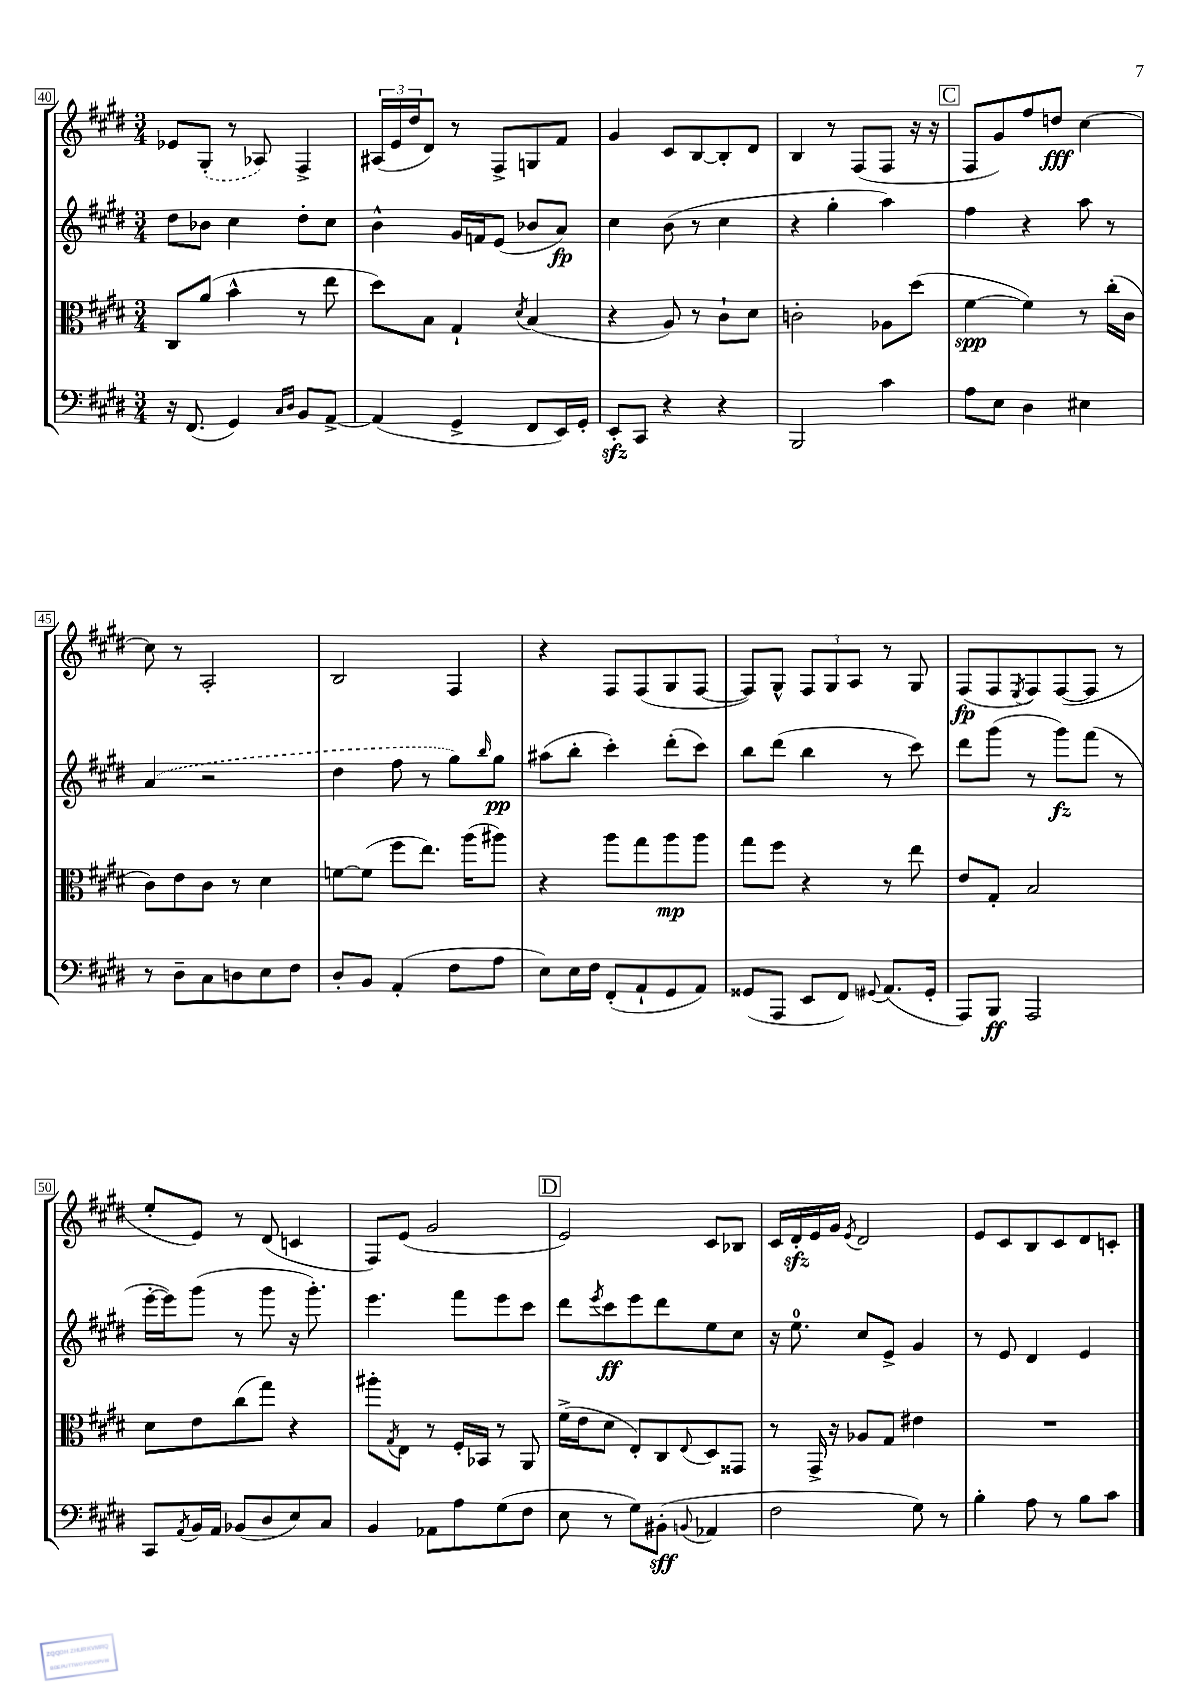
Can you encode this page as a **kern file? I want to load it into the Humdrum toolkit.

**kern	**dynam	**kern	**dynam	**kern	**dynam	**kern	**dynam
*part4	*part4	*part3	*part3	*part2	*part2	*part1	*part1
*staff4	*staff4	*staff3	*staff3	*staff2	*staff2	*staff1	*staff1
*clefF4	*	*clefC3	*	*clefG2	*	*clefG2	*
*k[f#c#g#d#]	*	*k[f#c#g#d#]	*	*k[f#c#g#d#]	*	*k[f#c#g#d#]	*
*M3/4	*	*M3/4	*	*M3/4	*	*M3/4	*
=40	=40	=40	=40	=40	=40	=40	=40
16r	.	8C#/L	.	8dd#\L	.	8e-X/L	.
(8.FF#/	.	.	.	.	.	.	.
.	.	(8a/J	.	8b-X\J	.	(8G#'/J	.
4GG#/)	.	4b^^\	.	4cc#\	.	8r	.
.	.	.	.	.	.	8A-X/)	.
16qqC#/LL	.	.	.	.	.	.	.
16qqD#/JJ	.	.	.	.	.	.	.
8BB/L	.	8r	.	8dd#'\L	.	4F#^/	.
[8AA^/J	.	8ee\	.	8cc#\J	.	.	.
=41	=41	=41	=41	=41	=41	=41	=41
(4AA/]	.	8dd#\L)	.	4b^^\	.	(24A#X/LL	.
.	.	.	.	.	.	24e/	.
.	.	.	.	.	.	24dd#/J	.
.	.	8B\J	.	.	.	8d#/J)	.
4GG#^/	.	4G#`/	.	16g#/LL	.	8r	.
.	.	.	.	16fn/J	.	.	.
.	.	.	.	(8e/J	.	8F#^/L	.
.	.	8qd#/	.	.	.	.	.
8FF#/L	.	(4B/	.	8b-X/L	.	8Gn/	.
16EE/L)	.	.	.	8a/J)	fp	8f#/J	.
16GG#'/JJ	.	.	.	.	.	.	.
=42	=42	=42	=42	=42	=42	=42	=42
8EEzz'/L	.	4r	.	4cc#\	.	4g#/	.
8CC#/J	.	.	.	.	.	.	.
4r	.	8A/)	.	(8b\	.	8c#/L	.
.	.	8r	.	8r	.	[8B/	.
4r	.	8c#`\L	.	4cc#\	.	8B'/]	.
.	.	8d#\J	.	.	.	8d#/J	.
=43	=43	=43	=43	=43	=43	=43	=43
2BBB/	.	2cn'\	.	4r	.	4B/	.
.	.	.	.	4gg#'\	.	8r	.
.	.	.	.	.	.	(8F#/L	.
4c#\	.	8A-X\L	.	4aa\)	.	8F#/J	.
.	.	(8dd#\J	.	.	.	16r	.
.	.	.	.	.	.	16r	.
!!LO:REH:place=s1:t=C
=44	=44	=44	=44	=44	=44	=44	=44
8A\L	.	[4f#\	spp	4ff#\	.	8F#/L	.
8E\J	.	.	.	.	.	8g#/)	.
4D#\	.	4f#\])	.	4r	.	8ff#/	.
.	.	.	.	.	.	8ddn/J	fff
4E#X\	.	8r	.	8aa\	.	[4cc#\	.
.	.	(16cc#'\LL	.	8r	.	.	.
.	.	16c#\JJ	.	.	.	.	.
!!LO:LB:g=z
=45	=45	=45	=45	=45	=45	=45	=45
8r	.	8c#\L)	.	(4a/	.	8cc#\]	.
8D#~\L	.	8e\	.	.	.	8r	.
8C#\	.	8c#\J	.	2r	.	2A'/	.
8Dn\	.	8r	.	.	.	.	.
8E\	.	4d#\	.	.	.	.	.
8F#\J	.	.	.	.	.	.	.
=46	=46	=46	=46	=46	=46	=46	=46
8D#'/L	.	[8fn\L	.	4dd#\	.	2B/	.
8BB/J	.	(8f\J]	.	.	.	.	.
(4AA'/	.	8ff#\L	.	8ff#\	.	.	.
.	.	8.ee\J)	.	8r	.	.	.
8F#\L	.	.	.	8gg#\L)	.	4F#/	.
.	.	(16aa\KL	.	.	.	.	.
.	.	.	.	16qqbb/	.	.	.
8A\J	.	8aa#X\J)	.	8gg#\J	pp	.	.
=47	=47	=47	=47	=47	=47	=47	=47
8E\L)	.	4r	.	(8aa#X\L	.	4r	.
16E\L	.	.	.	8bb'\J	.	.	.
16F#\JJ	.	.	.	.	.	.	.
(8FF#'/L	.	8aa\L	.	4ccc#'\)	.	8F#/L	.
8AA`/	.	8gg#\	.	.	.	(8F#/	.
8GG#/	.	8aa\	mp	(8ddd#'\L	.	8G#/	.
8AA/J)	.	8aa\J	.	8ccc#\J)	.	[8F#/J	.
=48	=48	=48	=48	=48	=48	=48	=48
(8GG##X/L	.	8gg#\L	.	8bb\L	.	8F#/L])	.
8AAA/J	.	8ff#\J	.	(8ddd#\J	.	8G#^^/J	.
8EE/L	.	4r	.	4bb\	.	12F#/L	.
.	.	.	.	.	.	12G#/	.
8FF#/J)	.	.	.	.	.	.	.
.	.	.	.	.	.	12A/J	.
8qqGG#X/	.	.	.	.	.	.	.
(8.AA/L	.	8r	.	8r	.	8r	.
.	.	8ee\	.	8ccc#\)	.	8G#/	.
16GG#'/Jk	.	.	.	.	.	.	.
=49	=49	=49	=49	=49	=49	=49	=49
8AAA/L)	.	8e/L	.	8ddd#\L	.	(8F#/L	fp
8BBB/J	ff	8G#'/J	.	(8ggg#\J	.	8F#/	.
.	.	.	.	.	.	8qE/	.
2AAA/	.	2B/	.	8r	.	8F#/)	.
.	.	.	.	8ggg#\L)	fz	([8F#/	.
.	.	.	.	(8fff#\J	.	8F#/J]	.
.	.	.	.	8r	.	8r	.
!!LO:LB:g=z
=50	=50	=50	=50	=50	=50	=50	=50
8CC#/L	.	8d#\L	.	[16eee'\LL	.	8ee'/L	.
.	.	.	.	16eee\J])	.	.	.
8qAA/	.	.	.	.	.	.	.
16BB/L	.	8e\	.	(8ggg#\J	.	8e/J)	.
16AA/JJ	.	.	.	.	.	.	.
(8BB-X/L	.	(8cc#\	.	8r	.	8r	.
8D#/	.	8gg#\J)	.	8ggg#\	.	(8d#/	.
8E/)	.	4r	.	16r	.	4cn/	.
.	.	.	.	8.ggg#'\)	.	.	.
8C#/J	.	.	.	.	.	.	.
=51	=51	=51	=51	=51	=51	=51	=51
4BB/	.	8aa#X'\L	.	4.eee\	.	8F#/L)	.
.	.	8qG#/	.	.	.	.	.
.	.	8E\J	.	.	.	(8e/J	.
8AA-X\L	.	8r	.	.	.	2g#/	.
8A\	.	16F#'/LL	.	8fff#\L	.	.	.
.	.	16BB-X/JJ	.	.	.	.	.
(8G#\	.	8r	.	8eee\	.	.	.
8F#\J	.	8AA/	.	8ccc#\J	.	.	.
!!LO:REH:place=s1:t=D
=52	=52	=52	=52	=52	=52	=52	=52
8E\	.	(16f#^\LL	.	8ddd#\L	.	2e/)	.
.	.	16e\J	.	.	.	.	.
.	.	.	.	8qeee/	.	.	.
8r	.	8d#\J	.	8ccc#\	ff	.	.
8G#\L)	.	8E'/L)	.	8eee\	.	.	.
(8BB#X'\J	sff	8C#/	.	8ddd#\	.	.	.
8qqBBn/	.	8qqE/	.	.	.	.	.
4AA-X/	.	8D#/	.	8ee\	.	8c#/L	.
.	.	8GG##X/J	.	8cc#\J	.	8B-X/J	.
=53	=53	=53	=53	=53	=53	=53	=53
2F#\	.	8r	.	16r	.	16c#/LL	.
.	.	.	.	8.ee\	.	16d#zz'/	.
.	.	16GG#^/	.	.	.	16e/	.
.	.	16r	.	.	.	16g#/JJ	.
.	.	.	.	.	.	8qe/	.
.	.	8A-X/L	.	8cc#/L	.	2d#/	.
.	.	8G#/J	.	8e^/J	.	.	.
8G#\)	.	4e#X\	.	4g#/	.	.	.
8r	.	.	.	.	.	.	.
=54	=54	=54	=54	=54	=54	=54	=54
4B'\	.	2.r	.	8r	.	8e/L	.
.	.	.	.	8e/	.	8c#/	.
8A\	.	.	.	4d#/	.	8B/	.
8r	.	.	.	.	.	8c#/	.
8B\L	.	.	.	4e/	.	8d#/	.
8c#\J	.	.	.	.	.	8cn'/J	.
==	==	==	==	==	==	==	==
*-	*-	*-	*-	*-	*-	*-	*-
